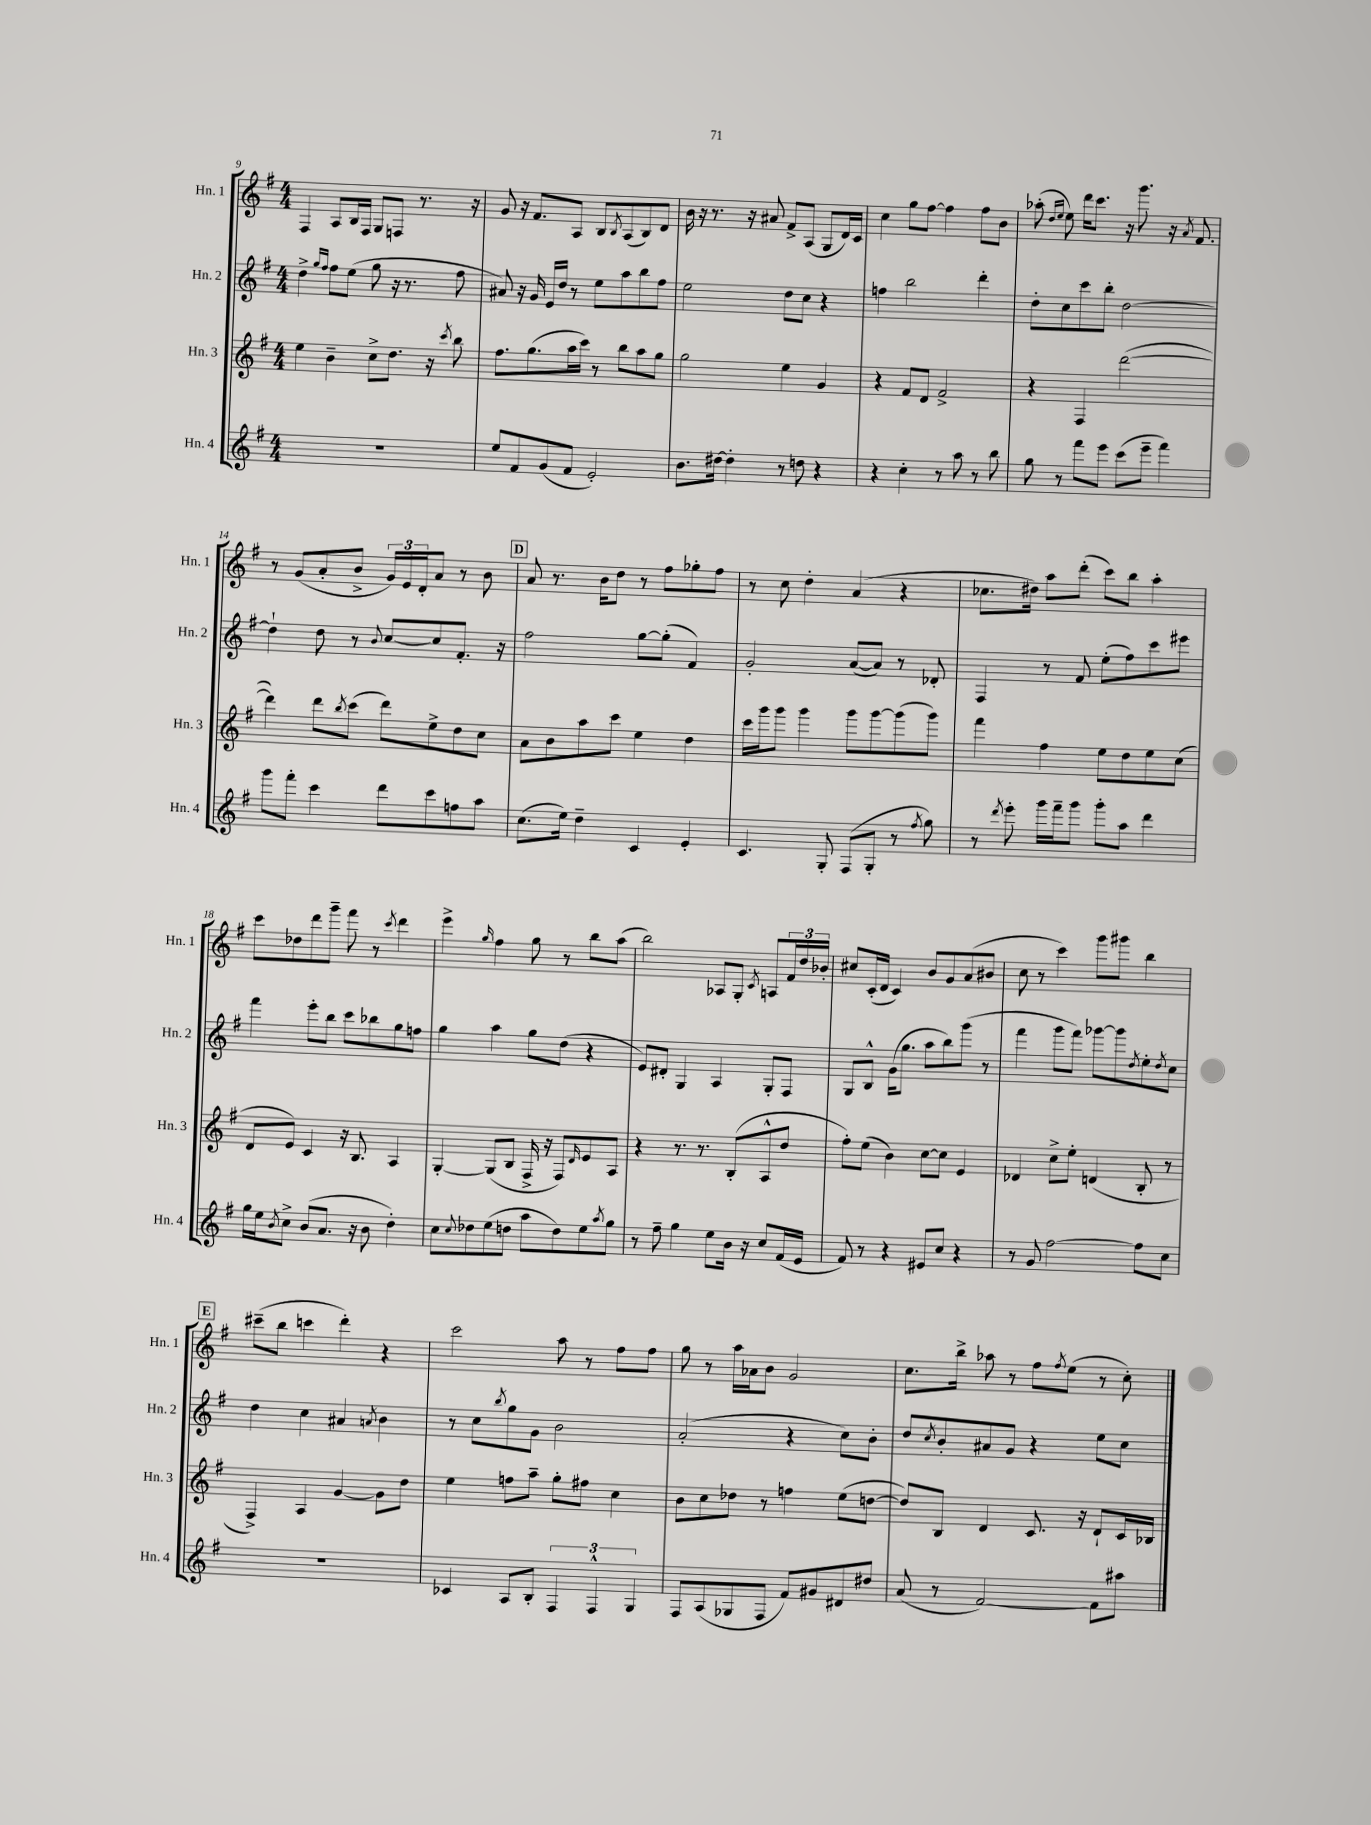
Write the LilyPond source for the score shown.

<<
\new StaffGroup <<
\new Staff = "s0" \with { instrumentName = "Hn. 1" shortInstrumentName = "Hn. 1" } {
    \clef treble \key g \major \numericTimeSignature \time 4/4
    fis4 a8 b16 fis16 g8 f8 r8. r16 |
    g'8 r16 fis'8. a8 b8 \acciaccatura { b8 } a8( b8) d'8 |
    b'16 r16 r8. r16 ais'8 fis'8-> a8( g8 d'16) c'16 |
    c''4 g''8 fis''8~ fis''4 fis''8 b'8 |
    aes''8-.( \grace { d''16 e''16 } e''8) d'''16 c'''8. r16 g'''8. r16 \acciaccatura { a'8 } fis'8. |
    r8 g'8( a'8-. b'8-> \tuplet 3/2 { g'16) e'16 d'16-. } a'8 r8 b'8 |
    \mark \markup { \box "D" } a'8 r8. b'16 d''8 r8 fis''8 ges''8-. fis''8 |
    r8 c''8 d''4-. a'4( r4 |
    ces''8. dis''16) a''8 d'''8-.( c'''8) b''8 a''4-. |
    c'''8 des''8 d'''8 g'''8-- fis'''8 r8 \acciaccatura { c'''8 } d'''4 |
    e'''4-> \grace { g''16 } fis''4 g''8 r8 b''8 a''8( |
    b''2) aes8 g8-. \acciaccatura { c'8 } a8 \tuplet 3/2 { fis'16 d''16 bes'16-. } |
    cis''8 c'16-.( d'16 c'4) b'8 g'8 a'8( bis'8 |
    c''8 r8 c'''4) g'''8 gis'''8 b''4 |
    \mark \markup { \box "E" } cis'''8--( b''8 c'''4 d'''4-.) r4 |
    c'''2 a''8 r8 fis''8 fis''8 |
    g''8 r8 a''16 aes'16 b'8 g'2 |
    c''8. b''16-> aes''8 r8 fis''8 \acciaccatura { fis''8 } e''8( r8 c''8-.) \bar "|." |
}
\new Staff = "s1" \with { instrumentName = "Hn. 2" shortInstrumentName = "Hn. 2" } {
    \clef treble \key g \major \numericTimeSignature \time 4/4
    d''4-> \grace { g''16 fis''16 } fis''8 e''8( g''8 r16 r8. fis''8 |
    ais'8) r16 g'16 e'16 d''16 r8 e''8 a''8 b''8 fis''8 |
    e''2 d''8 c''8 r4 |
    f''4 b''2 d'''4-. |
    d''8-. c''8 c'''8 b''8-. d''2~ |
    d''4-! d''8 r8 \appoggiatura { b'8 } c''8~ c''8 fis'8.-. r16 |
    \mark \markup { \box "D" } fis''2 g''8~ g''8-.( fis'4) |
    g'2-. a'8~( a'8) r8 des'8-. |
    fis4 r8 fis'8 e''8-.( fis''8) c'''8 eis'''8 |
    fis'''4 e'''8-. b''8 c'''8 bes''8 g''8 f''8 |
    g''4 a''4 g''8 d''8( r4 |
    e'8) dis'8-. g4 a4 g8-. fis8 |
    g8 b8-^ g'16( g''8. a''8 b''8) g'''8( r8 |
    fis'''4 g'''8 fis'''8) ges'''8~ ges'''8 \acciaccatura { d''8 } e''8-. \acciaccatura { d''8 } c''8 |
    \mark \markup { \box "E" } d''4 c''4 ais'4 \acciaccatura { a'8 } b'4 |
    r8 c''8 \acciaccatura { b''8 } g''8 g'8 b'2 |
    a'2-.( r4 c''8) b'8-. |
    d''8 \acciaccatura { c''8 } b'8-. ais'8 g'8 r4 e''8 c''8 \bar "|." |
}
\new Staff = "s2" \with { instrumentName = "Hn. 3" shortInstrumentName = "Hn. 3" } {
    \clef treble \key g \major \numericTimeSignature \time 4/4
    e''4 b'4-- c''8-> d''8. r16 \acciaccatura { c'''8 } b''8 |
    fis''8. g''8.( a''16 c'''16) r8 b''8 a''8 g''8 |
    g''2 e''4 g'4 |
    r4 fis'8 d'8 fis'2-> |
    r4 fis4 d'''2~( |
    d'''4) d'''8 \acciaccatura { b''8 } c'''8( d'''8) e''8-> d''8 c''8 |
    \mark \markup { \box "D" } a'8 b'8 a''8 c'''8 e''4 d''4 |
    c'''16 g'''16 g'''8 g'''4 g'''8 g'''8~ g'''8( g'''8) |
    fis'''4 fis''4 e''8 d''8 e''8 c''8( |
    d'8 e'8) c'4 r16 b8. a4 |
    g4~-. g8( b8 fis16-> r16 fis8) \grace { d'16 } e'8 a8 |
    r4 r8. r8. b8-.( a8-^ d''8 |
    fis''8-.) e''8( b'4) c''8~ c''8 e'4 |
    des'4 c''8-> e''8-. d'4( b8-. r8 |
    \mark \markup { \box "E" } fis4->) a4 g'4~ g'8 d''8 |
    e''4 f''8 a''8-- g''8-. fis''8 c''4 |
    b'8 c''8 des''8 r8 f''4 e''8( d''8~ |
    d''8) b8 d'4 c'8. r16 d'8-! c'16 bes16 \bar "|." |
}
\new Staff = "s3" \with { instrumentName = "Hn. 4" shortInstrumentName = "Hn. 4" } {
    \clef treble \key g \major \numericTimeSignature \time 4/4
    R1 |
    e''8 fis'8 g'8( fis'8 e'2-.) |
    b'8. dis''16~ dis''4-. r8 d''8 r4 |
    r4 c''4-. r8 a''8 r8 b''8 |
    g''8 r8 fis'''8 e'''8 c'''8( e'''8-- fis'''4) |
    g'''8 fis'''8-. c'''4 d'''8 c'''8 f''8 a''8 |
    \mark \markup { \box "D" } c''8.( e''16) d''4-- c'4 e'4-. |
    c'4. g8-. fis8( g8-. r8 \acciaccatura { fis''8 } g''8) |
    r8 \acciaccatura { d'''8 } e'''8-. g'''16 fis'''16-- g'''8 g'''8-. a''8 d'''4 |
    g''16 e''16 \acciaccatura { b'8 } c''8-> b'8( a'8. r16 b'8 d''4-.) |
    c''8 \appoggiatura { c''8 } des''8 e''8( d''8 a''8 d''8) e''8 \acciaccatura { a''8 } g''8 |
    r8 fis''8-- g''4 e''8 b'16 r16 c''8 fis'16( e'16 |
    fis'8) r8 r4 eis'8 c''8 r4 |
    r8 g'8 fis''2~ fis''8 c''8 |
    \mark \markup { \box "E" } R1 |
    ces'4 a8 b8-. \tuplet 3/2 { fis4 fis4-^ g4 } |
    fis8 a8( ges8 fis8 fis'8) gis'8 dis'8 dis''8 |
    a'8( r8 fis'2~) fis'8 ais''8 \bar "|." |
}
>>
>>
\layout { \context { \Score currentBarNumber = #9 } }
